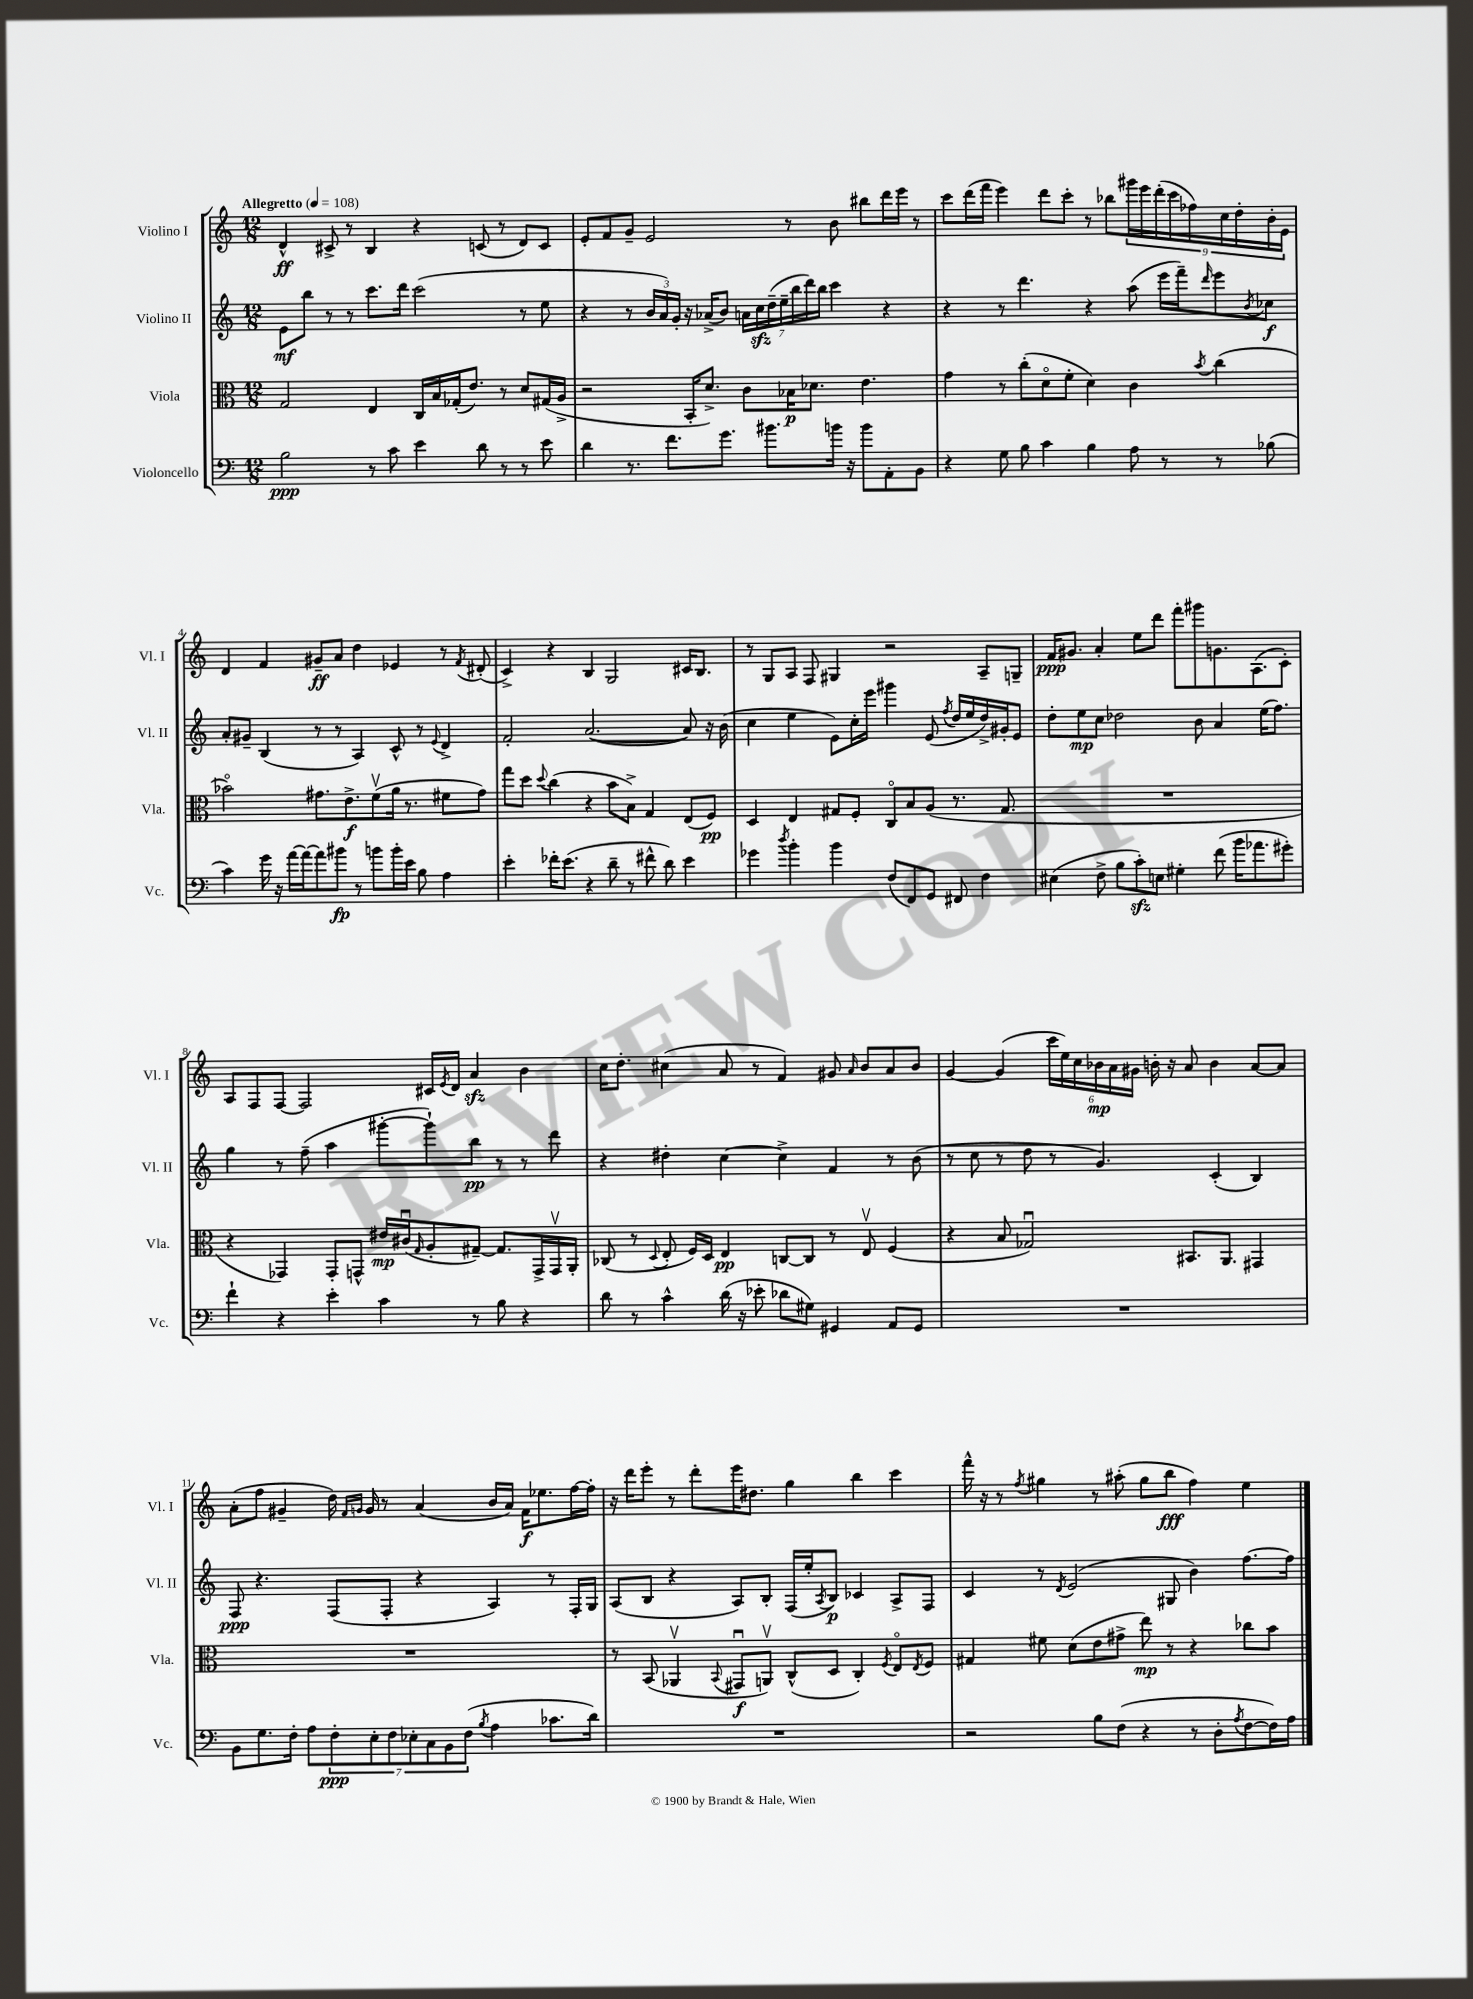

**kern	**dynam	**kern	**dynam	**kern	**dynam	**kern	**dynam
*part4	*part4	*part3	*part3	*part2	*part2	*part1	*part1
*staff4	*staff4	*staff3	*staff3	*staff2	*staff2	*staff1	*staff1
*I"Violoncello	*	*I"Viola	*	*I"Violino II	*	*I"Violino I	*
*I'Vc.	*	*I'Vla.	*	*I'Vl. II	*	*I'Vl. I	*
*clefF4	*	*clefC3	*	*clefG2	*	*clefG2	*
*k[]	*	*k[]	*	*k[]	*	*k[]	*
*M12/8	*	*M12/8	*	*M12/8	*	*M12/8	*
*MM108	*	*MM108	*	*MM108	*	*MM108	*
=1	=1	=1	=1	=1	=1	=1	=1
!	!	!	!	!	!	!LO:TX:a:B:t=Allegretto	!
2B\	ppp	2G/	.	8e\L	mf	4d^^/	ff
.	.	.	.	8bb\J	.	.	.
.	.	.	.	8r	.	8c#X^/	.
.	.	.	.	8r	.	8r	.
8r	.	4E/	.	8.ccc\L	.	4B/	.
8c\	.	.	.	.	.	.	.
.	.	.	.	16ddd\Jk	.	.	.
4e\	.	16C/LL	.	(2ccc\	.	4r	.
.	.	16B/	.	.	.	.	.
.	.	(16G-X'/J	.	.	.	.	.
.	.	8.e/J)	.	.	.	.	.
8d\	.	.	.	.	.	(8cn/	.
8r	.	8r	.	.	.	8r	.
8r	.	8d/L	.	8r	.	8d/L)	.
8e\	.	(16G#X/L	.	8ee\	.	8c/J	.
.	.	16A^/JJ	.	.	.	.	.
=2	=2	=2	=2	=2	=2	=2	=2
4d\	.	2r	.	4r	.	8e'/L	.
.	.	.	.	.	.	8f/	.
8.r	.	.	.	8r	.	8g~/J	.
.	.	.	.	24b/LL	.	2e/	.
.	.	.	.	24a/)	.	.	.
8.f\L	.	.	.	.	.	.	.
.	.	.	.	24g'/JJ	.	.	.
.	.	16BB'/KL	.	16r	.	.	.
.	.	8.d^/J)	.	(16a-X^/KL	.	.	.
8.g\J	.	.	.	8b/J)	.	.	.
.	.	8c\L	.	28an\LL	.	.	.
.	.	.	.	28cczz\	.	.	.
8.b#X\L	.	.	.	.	.	.	.
.	.	.	.	(28dd~\	.	.	.
.	.	.	.	28ee~\	.	.	.
.	.	16B-X\K	p	.	.	8r	.
.	.	.	.	28bb\	.	.	.
.	.	.	.	28ddd\)	.	.	.
.	.	8.d-X\J	.	.	.	.	.
.	.	.	.	28bb\JJ	.	.	.
16bn\Jk	.	.	.	4ccc\	.	8b\	.
16r	.	.	.	.	.	.	.
8b\L	.	4.e\	.	.	.	8bb#X\L	.
8AA'\	.	.	.	4r	.	16ddd\L	.
.	.	.	.	.	.	16eee\JJ	.
8BB\J	.	.	.	.	.	8r	.
=3	=3	=3	=3	=3	=3	=3	=3
4r	.	4g\	.	4r	.	8ccc\L	.
.	.	.	.	.	.	(16ddd\L	.
.	.	.	.	.	.	16fff\JJ	.
8G\	.	8r	.	8r	.	4eee\)	.
8B\	.	(8cc'\L	.	4.ddd\	.	.	.
4c\	.	8d\	.	.	.	8ddd\L	.
.	.	8f'\J	.	.	.	8ccc'\J	.
4B\	.	4d\)	.	4r	.	8r	.
.	.	.	.	.	.	8bb-X\L	.
8A\	.	4c\	.	(8aa\	.	18ggg#X\L	.
.	.	.	.	.	.	18eee\	.
.	.	.	.	.	.	(18ddd'\	.
8r	.	.	.	16eee\LL	.	.	.
.	.	.	.	.	.	18ccc\	.
.	.	.	.	16fff~\J)	.	.	.
.	.	.	.	.	.	18ff-X\)	.
.	.	8qb/	.	16qqddd/	.	.	.
8r	.	(4cc\	.	8eee\	.	.	.
.	.	.	.	.	.	18cc\	.
.	.	.	.	.	.	18dd'\	.
.	.	.	.	8qb/	.	.	.
(8B-X\	.	.	.	8cc-X\J	f	.	.
.	.	.	.	.	.	18b'\	.
.	.	.	.	.	.	18e\JJ	.
!!LO:LB:g=z
=4	=4	=4	=4	=4	=4	=4	=4
4c\)	.	2b-X\)	.	8a'/L	.	4d/	.
.	.	.	.	8g#X~/J	.	.	.
16g\	.	.	.	(4B/	.	4f/	.
16r	.	.	.	.	.	.	.
[16a\LL	.	.	.	.	.	.	.
16a\J_	.	.	.	.	.	.	.
8a\]	.	8.g#X\L	.	8r	.	8g#X~/L	ff
8b#X\J	fp	.	.	8r	.	8a/J	.
.	.	8.e^\	f	.	.	.	.
8r	.	.	.	4A/)	.	4dd\	.
8bn\L	.	(8fv\	.	.	.	.	.
16b'\L	.	16a\Jk	.	8c^^/	.	4e-X/	.
16e\JJ	.	8.r	.	.	.	.	.
8B\	.	.	.	8r	.	.	.
.	.	.	.	8qqe/	.	.	.
4A\	.	8f#X\L	.	4d^/	.	8r	.
.	.	.	.	.	.	8qf/	.
.	.	8g#\J)	.	.	.	(8d#X'/	.
=5	=5	=5	=5	=5	=5	=5	=5
4e'\	.	8gg\L	.	2f'/	.	4c^/)	.
.	.	8dd\J	.	.	.	.	.
.	.	8qqdd/	.	.	.	.	.
16f-X'\KL	.	(4cc\	.	.	.	4r	.
(8.e\J	.	.	.	.	.	.	.
4r	.	4r	.	([2.a/	.	4B/	.
8d~\	.	8b\L	.	.	.	2G/	.
8r	.	8B^\J)	.	.	.	.	.
8f#X^^\	.	4G/	.	.	.	.	.
8d\)	.	.	.	.	.	.	.
4e\	.	(8E/L	.	8a/])	.	16c#X/KL	.
.	.	.	.	.	.	8.B/J	.
.	.	8F/J)	pp	16r	.	.	.
.	.	.	.	(16b\	.	.	.
=6	=6	=6	=6	=6	=6	=6	=6
4g-X\	.	4D/	.	4cc\	.	8r	.
.	.	.	.	.	.	8G/L	.
8qdd/	.	.	.	.	.	.	.
4b'\	.	4E/	.	4ee\	.	8A/J	.
.	.	.	.	.	.	8F/	.
4b\	.	8G#X/L	.	8e\L)	.	4G#X/	.
.	.	8F'/J	.	16cc'\L	.	.	.
.	.	.	.	16eee\JJ	.	.	.
(8F/L	.	8C/L	.	4ggg#X\	.	2r	.
8FF/)	.	8B/	.	.	.	.	.
8GG/J	.	(8A/J	.	(8e/	.	.	.
.	.	.	.	8qff/	.	.	.
8FF#X/	.	8.r	.	16dd/LL	.	.	.
.	.	.	.	16ee/	.	.	.
4F\	.	.	.	16dd^/)	.	8A~/L	.
.	.	8.G#/	.	16g#X'/J	.	.	.
.	.	.	.	8e/J	.	8Gn~/J	.
=7	=7	=7	=7	=7	=7	=7	=7
(4E#X\	.	1.r	.	8dd'\L	.	16f/KL	ppp
.	.	.	.	.	.	8.g#X/J	.
.	.	.	.	8ee\	mp	.	.
8F^\	.	.	.	8cc\J	.	4a'/	.
8B\L	.	.	.	2dd-X\	.	.	.
8czz'\)	.	.	.	.	.	8ee\L	.
8En\J	.	.	.	.	.	8ddd\J	.
4G#X'\	.	.	.	.	.	8fff'\L	.
.	.	.	.	8b\	.	8ggg#X\	.
(8f\	.	.	.	4a/	.	8.gn\	.
16b\KL	.	.	.	.	.	.	.
8.a-X\	.	.	.	.	.	(8.A\	.
.	.	.	.	(16ee\KL	.	.	.
.	.	.	.	8.ff\J)	.	.	.
8g#X'\J)	.	.	.	.	.	8c'\J)	.
!!LO:LB:g=z
=8	=8	=8	=8	=8	=8	=8	=8
4f`\	.	4r	.	4gg\	.	8A/L	.
.	.	.	.	.	.	8F/	.
4r	.	4GG-X/)	.	8r	.	[8F/J	.
.	.	.	.	(8ff~\	.	2F/]	.
4e'\	.	8GG-'/L	.	4aa\	.	.	.
.	.	8GGn^^/J	.	.	.	.	.
4c\	.	16e#X/LL	mp	[8ggg#X'\L	.	.	.
.	.	(16c#Xu/J	.	.	.	.	.
.	.	16qqG/	.	.	.	.	.
.	.	8A'/	.	8ggg#`\])	.	16c#X/LL	.
.	.	.	.	.	.	8qe/	.
.	.	.	.	.	.	16d/JJ	.
8r	.	[8G#X~/J)	.	8bb\J	pp	4azz/	.
8B\	.	8.G#/L]	.	8r	.	.	.
4r	.	.	.	8r	.	4b\	.
.	.	16GG^/L	.	.	.	.	.
.	.	16GGv/	.	8ddd\	.	.	.
.	.	16AA'/JJ	.	.	.	.	.
=9	=9	=9	=9	=9	=9	=9	=9
8d\	.	(8C-X/	.	4r	.	16cc\KL	.
.	.	.	.	.	.	8.dd'\J	.
8r	.	8r	.	.	.	.	.
.	.	8qqD/	.	.	.	.	.
4c^^\	.	8E'/	.	4dd#X'\	.	(4cc#X\	.
.	.	16F/LL)	.	.	.	.	.
.	.	16D/JJ	.	.	.	.	.
(16d\	.	4E/	pp	[4cc\	.	8a/	.
16r	.	.	.	.	.	.	.
8e-X'\	.	.	.	.	.	8r	.
8d-X\L	.	[8Cn/L	.	4cc^\]	.	4f/)	.
8G#X\J)	.	8C/J]	.	.	.	.	.
4GG#X/	.	8r	.	4f/	.	8g#X/	.
.	.	.	.	.	.	16qqa/	.
.	.	8Ev/	.	.	.	8b/L	.
8AA/L	.	(4F/	.	8r	.	8a/	.
8GG#/J	.	.	.	(8b\	.	8b/J	.
=10	=10	=10	=10	=10	=10	=10	=10
1.r	.	4r	.	8r	.	[4g/	.
.	.	.	.	8cc\	.	.	.
.	.	8B/	.	8r	.	(4g/]	.
.	.	2G-Xu/)	.	8dd\	.	.	.
.	.	.	.	8r	.	24ccc\LL	.
.	.	.	.	.	.	24ee\)	.
.	.	.	.	.	.	24cc\	.
.	.	.	.	4.g/)	.	24b-X\	mp
.	.	.	.	.	.	24a\	.
.	.	.	.	.	.	24g#X\JJ	.
.	.	.	.	.	.	16bn'\	.
.	.	.	.	.	.	16r	.
.	.	8.BB#X/L	.	.	.	8a/	.
.	.	.	.	(4c'/	.	4b\	.
.	.	8.AA/J	.	.	.	.	.
.	.	4GG#X/	.	4B/)	.	[8a/L	.
.	.	.	.	.	.	8a/J]	.
!!LO:LB:g=z
=11	=11	=11	=11	=11	=11	=11	=11
8BB\L	.	1.r	.	8F/	ppp	(8a'\L	.
8.G\	.	.	.	4.r	.	8ff\J	.
.	.	.	.	.	.	4g#X~/	.
16F'\Jk	.	.	.	.	.	.	.
8A\L	.	.	.	.	.	.	.
14F'\	ppp	.	.	(8F/L	.	16dd\)	.
.	.	.	.	.	.	16qqf/LL	.
.	.	.	.	.	.	16qqgn/JJ	.
.	.	.	.	.	.	16g/	.
14E'\	.	.	.	.	.	.	.
.	.	.	.	8F'/J	.	8r	.
14F\	.	.	.	.	.	.	.
14E-X'\	.	.	.	.	.	.	.
.	.	.	.	4r	.	(4a/	.
14C\	.	.	.	.	.	.	.
14BB\	.	.	.	.	.	.	.
(14F\J	.	.	.	.	.	.	.
8qB/	.	.	.	.	.	.	.
4A\	.	.	.	4A/)	.	16b/LL	.
.	.	.	.	.	.	16a/JJ)	.
.	.	.	.	.	.	16f\KL	f
.	.	.	.	.	.	8.ee-X\	.
8.c-X\L	.	.	.	8r	.	.	.
.	.	.	.	16F'/LL	.	[16ff\L	.
16d\Jk)	.	.	.	16G/JJ	.	16ff'\JJ]	.
=12	=12	=12	=12	=12	=12	=12	=12
1.r	.	8r	.	(8A/L	.	16r	.
.	.	.	.	.	.	16ddd\KL	.
.	.	(8BB/	.	8B/J	.	8eee'\J	.
.	.	4AA-Xv/	.	4r	.	8r	.
.	.	.	.	.	.	8ddd'\L	.
.	.	8qqBB/	.	.	.	.	.
.	.	8GG#Xu/L	f	8A/L)	.	16eee\K	.
.	.	.	.	.	.	8.dd#X\J	.
.	.	8AAnv/J)	.	8B'/J	.	.	.
.	.	(8C^^/L	.	(16F/LL	.	4gg\	.
.	.	.	.	16ee'/J	.	.	.
.	.	.	.	8qA/	.	.	.
.	.	8D/J	.	8B/J)	p	.	.
.	.	4C'/)	.	4c-X/	.	4bb\	.
.	.	8qF/	.	.	.	.	.
.	.	8E/L	.	8A^/L	.	4ccc\	.
.	.	8qE/	.	.	.	.	.
.	.	8F/J	.	8F/J	.	.	.
=13	=13	=13	=13	=13	=13	=13	=13
2r	.	4G#X/	.	4c/	.	16fff^^\	.
.	.	.	.	.	.	16r	.
.	.	.	.	.	.	8r	.
.	.	.	.	.	.	8qff/	.
.	.	8f#X\	.	8r	.	4gg#X\	.
.	.	.	.	8qd/	.	.	.
.	.	(8d\L	.	(2e/	.	.	.
8B\L	.	8e\	.	.	.	8r	.
(8F\J	.	8g#X^\J	.	.	.	(8aa#X'\	.
4r	.	8ee\)	mp	.	.	8gg#\L	.
.	.	8r	.	8G#X/	.	8bb\J	fff
8r	.	4r	.	4b\)	.	4ff\)	.
8D'\L	.	.	.	.	.	.	.
8qA/	.	.	.	.	.	.	.
[8F\	.	8cc-X\L	.	[8.ff\L	.	4ee\	.
16F\L])	.	8b\J	.	.	.	.	.
16A\JJ	.	.	.	16ff\Jk]	.	.	.
==	==	==	==	==	==	==	==
*-	*-	*-	*-	*-	*-	*-	*-
